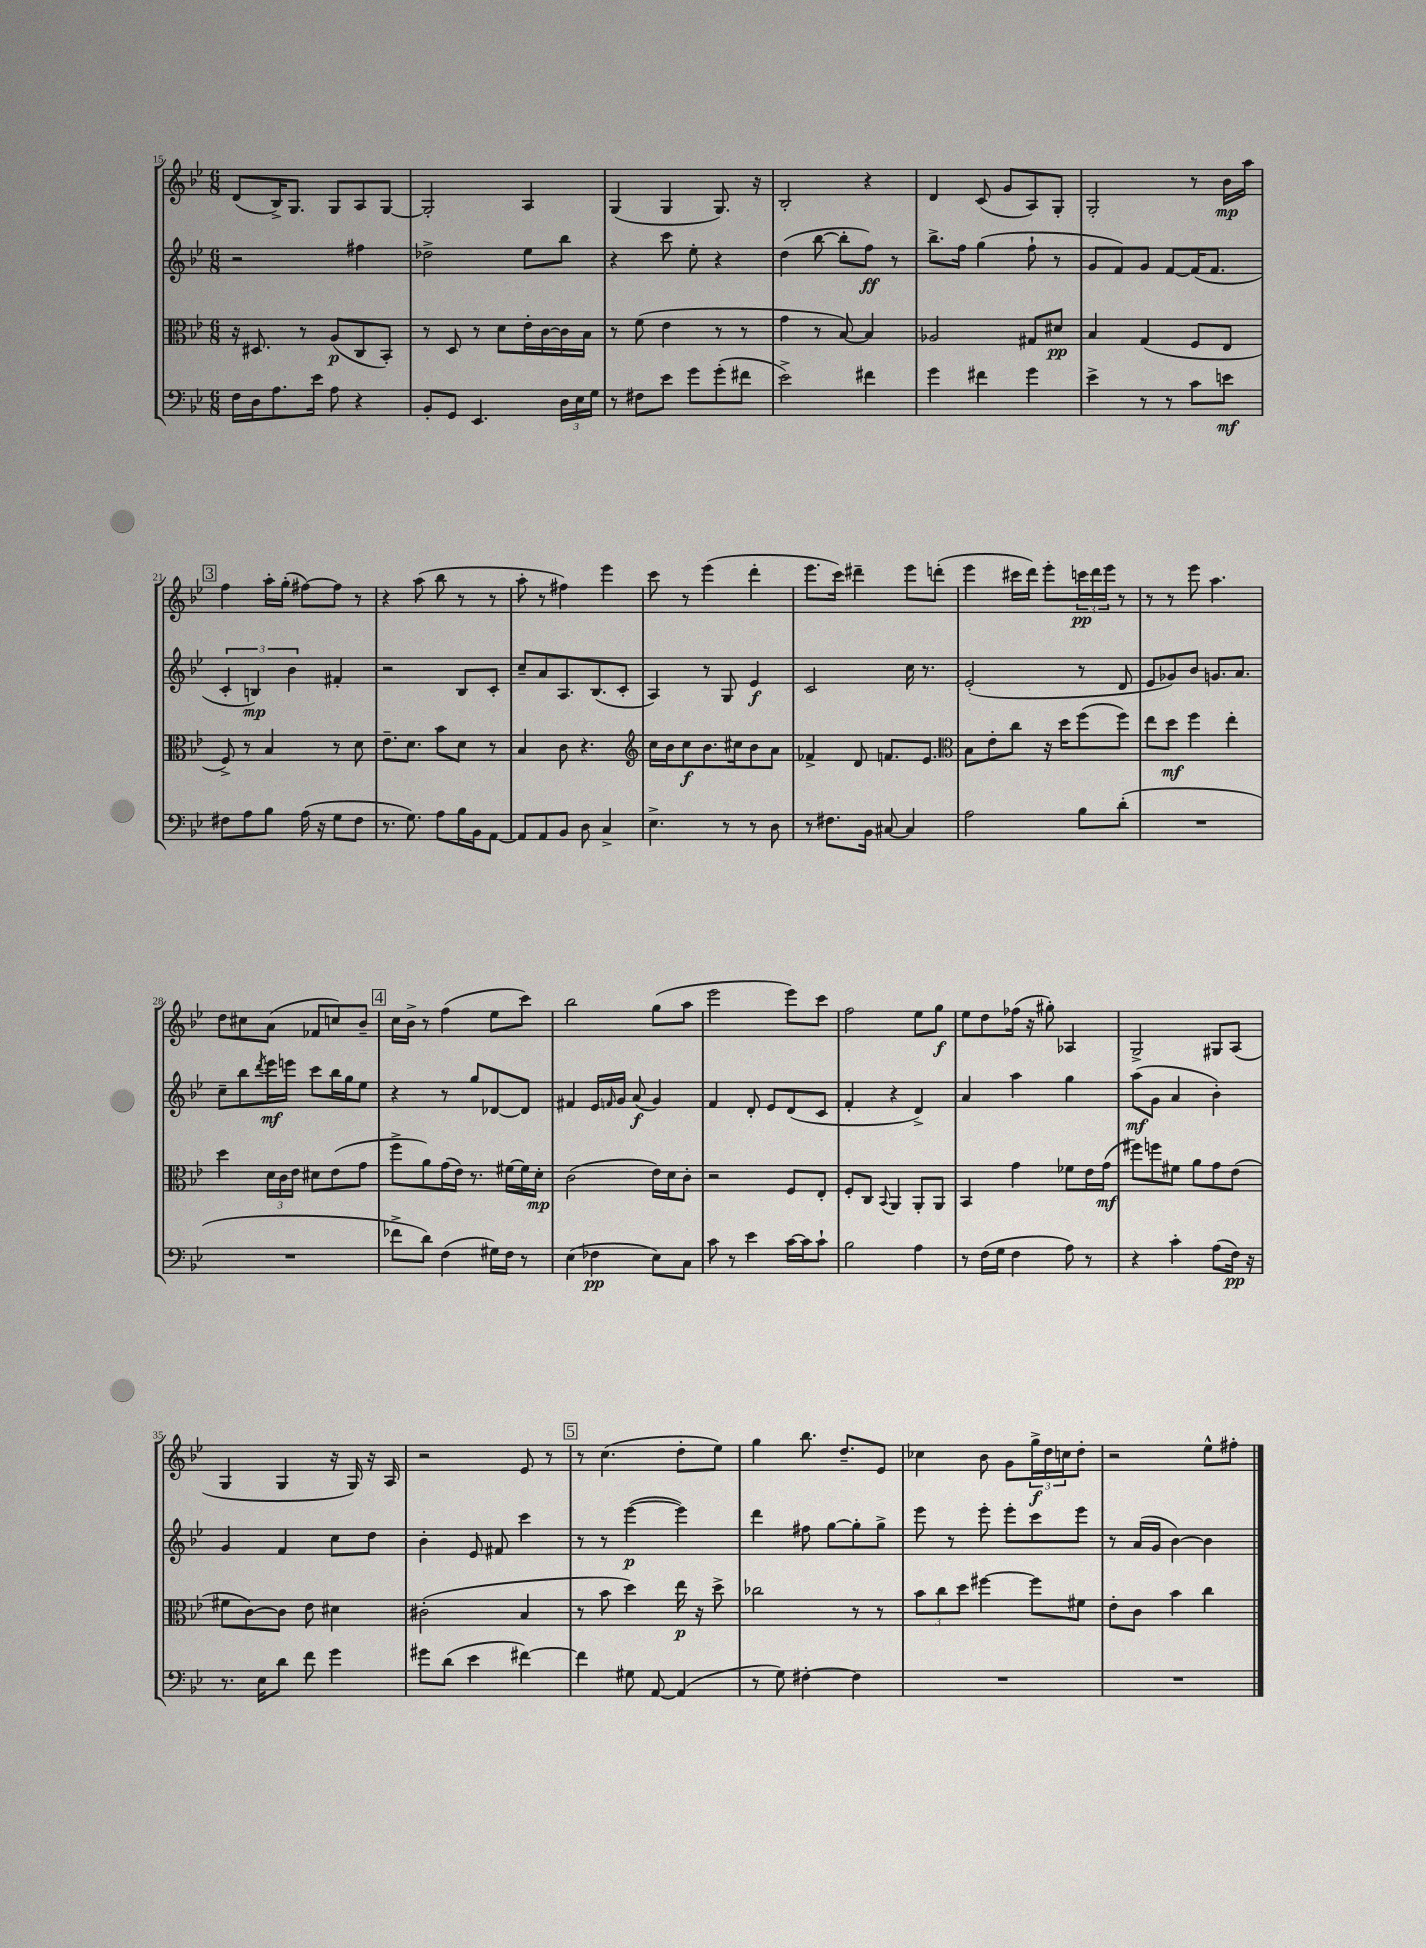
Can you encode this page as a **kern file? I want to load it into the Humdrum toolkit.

**kern	**kern	**kern	**kern
*staff4	*staff3	*staff2	*staff1
*clefF4	*clefC3	*clefG2	*clefG2
*k[b-e-]	*k[b-e-]	*k[b-e-]	*k[b-e-]
*M6/8	*M6/8	*M6/8	*M6/8
16F\LL	16r	2r	(8d/L
16D\J	8.D#/	.	.
8.A\	.	.	16B-^/K)
.	.	.	8.G/J
.	8r	.	.
16e-\Jk	.	.	.
8A\	(8A/L	.	8G/L
4r	8C/	4ff#\	8A/
.	8BB-'/J)	.	[8G/J
=	=	=	=
8BB-'/L	8r	2dd-^\	2G'/]
8GG/J	8D/	.	.
4.EE-/	8r	.	.
.	8d\L	.	.
.	16e-'\L	8ee-\L	4A/
.	[16c\	.	.
24D\LL	16c\]	8bb-\J	.
24E-\	.	.	.
.	16B-\JJ	.	.
24G\JJ	.	.	.
=	=	=	=
8r	8r	4r	(4G/
8F#\L	(8f\	.	.
8e-\J	4e-\	8ccc\	4G/
8g\L	.	8ee-'\	.
(8g'\	8r	4r	8.G/)
8f#\J	8r	.	.
.	.	.	16r
=	=	=	=
2e-^\)	4g\	(4dd\	2B-'/
.	8r	[8bb-\	.
.	[8B-/)	8bb-'\]L	.
4f#\	4B-/]	8ff\J)	4r
.	.	8r	.
=	=	=	=
4g\	2A-/	8.bb-^\L	4d/
.	.	16ff\Jk	.
4f#\	.	(4gg\	(8c/
.	.	.	8g/L
4g\	8G#/L	8ff`\	8A/)
.	8d#/J	8r	8G'/J
=	=	=	=
4e-^\	4B-/	8g/L	2G'/
.	.	8f/)	.
8r	(4G/	8g/J	.
8r	.	[8f/L	.
8c\L	8F/L	(16f/]K	8r
.	.	8.f/J	.
8e\J	8E-/J	.	16b-\LL
.	.	.	16aa\JJ
=	=	=	=
8F#\L	8F^/)	6c'/	4ff\
8A\	8r	.	.
.	.	6B/)	.
8B-\J	4B-/	.	16aa'\LL
.	.	.	(16gg'\JJ
.	.	6b-\	.
(16A\	.	.	[8ff#\L)
16r	.	.	.
8G\L	8r	4f#'/	8ff#\]J
8F#\J	8d\	.	8r
=	=	=	=
8.r	8.e-~\L	2r	4r
8.G\)	8.d\J	.	.
.	.	.	(8aa\
8A\L	8b-\L	.	8bb-\
16B-\L	8d\J	8B-/L	8r
16BB-\J	.	.	.
[8AA\J	8r	8c'/J	8r
=	=	=	=
8AA/]L	4B-/	8cc~/L	8aa'\
8AA/	.	8a/	8r
8BB-/J	8c\	8.A/	4ff#\)
8D\	4.r	.	.
.	.	(8.B-/	.
4C^/	.	.	4eee-\
.	.	8c'/J	.
=	=	=	=
*	*clefG2	*	*
4.E-^\	16cc\LL	4A/)	8ccc\
.	16b-\J	.	.
.	8cc\	.	8r
.	8.b-\	8r	(4eee-\
8r	.	8G/	.
.	16cc#\k	.	.
8r	8b-\	4e-/	4ddd'\
8D\	8a\J	.	.
=	=	=	=
8r	4f-^/	2c/	8.eee-\L
8.F#\L	.	.	.
.	.	.	16ccc\Jk)
.	8d/	.	4ddd#~\
16BB-\Jk	.	.	.
[8C#/	8.f/L	.	.
4C#/]	.	16cc\	8eee-\L
.	8.e-/J	8.r	.
.	.	.	(8ddd'\J
=	=	=	=
*	*clefC3	*	*
2A\	8B-\L	(2e-'/	4eee-\
.	8e-'\	.	.
.	8cc\J	.	16ccc#\LL
.	.	.	16ddd\JJ)
.	16r	.	8eee-'\L
.	16dd\LK	.	.
8B-\L	(8ff\	8r	24ccc\L
.	.	.	24ddd\
.	.	.	24eee-\JJ
(8d'\J	8ff\J)	8d/	8r
=	=	=	=
2.r	8ee-\L	8e-/L	8r
.	8dd\J	8g-/)	8r
.	4ff\	8b-/J	8eee-\
.	.	8.g/L	4.aa\
.	4ee-'\	.	.
.	.	8.a/J	.
=	=	=	=
2.r	4dd\	8cc~\L	8dd\L
.	.	8bb-\	8cc#\
.	.	8qddd/	.
.	24d\LL	16eee-\L	(8a\J
.	24c\	.	.
.	.	16eee\JJ	.
.	24e-\JJ	.	.
.	8d#\L	8ccc\L	8f-/L
.	(8e-\	16bb-\L	8cc/)
.	.	16gg\J	.
.	8g\J	8ee-\J	8b-~/J
=	=	=	=
8f-^\L	8ff^\L	4r	16cc\LL
.	.	.	16b-^\JJ
8d\J)	8a\)	.	8r
(4F\	(16g\L	8r	(4ff\
.	16e-\JJ)	.	.
.	8.r	8gg/L	.
16G#\LL)	.	[8d-/	8ee-\L
16F\JJ	[16f#\LL	.	.
8r	16f#\]	8d-/]J	8ccc\J)
.	16d'\JJ	.	.
=	=	=	=
(4E-\	(2c\	4f#/	2bb-\
4F-\	.	16e-/LL	.
.	.	16qqf/	.
.	.	16g/JJ	.
.	.	(8a/	.
8E-\L)	16e-\LL)	4g/)	(8gg\L
.	16d\J	.	.
8C\J	8c'\J	.	8aa\J
=	=	=	=
8c\	2r	4f/	2eee-\
8r	.	.	.
4e-\	.	8d'/	.
.	.	8e-/L	.
[16c\LL	8F/L	(8d/	8eee-\L)
16c\]J	.	.	.
8c`\J	8E-'/J	8c/J	8ccc\J
=	=	=	=
2B-\	8F'/L	4f'/	2ff\
.	8C/J	.	.
.	8qqBB-/	.	.
.	4AA/	4r	.
4A\	8AA'/L	4d^/)	8ee-\L
.	8AA/J	.	8gg\J
=	=	=	=
8r	4BB-/	4a/	8ee-\L
(16F\LL	.	.	8dd\
16G\JJ	.	.	.
4F\	4g\	4aa\	(16ff-\Jk
.	.	.	16r
.	.	.	8gg#'\)
8A\)	8f-\L	4gg\	4A-/
8r	16e-\L	.	.
.	(16g\JJ	.	.
=	=	=	=
4r	8ff#\L)	(8aa\L	2G^/
.	8ff\	8g\J	.
4c'\	8f#\J	4a/	.
.	8a\L	.	.
(8A\L	8g\	4b-'\)	8G#/L
16F\Jk)	(8e-\J	.	(8A/J
16r	.	.	.
=	=	=	=
8.r	8f#\L	4g/	4G/
.	[8c\)	.	.
16E-\LK	.	.	.
8d\J	8c\]J	4f/	4G/
8f\	8e-\	.	.
4g\	4d#\	8cc\L	16r
.	.	.	16G/)
.	.	8dd\J	16r
.	.	.	16A/
=	=	=	=
8g#\L	(2c#'\	4b-'\	2r
(8d\J	.	.	.
4e-\	.	8e-/	.
.	.	8f#/	.
[4f#\)	4B-/	4ccc\	8e-/
.	.	.	8r
=	=	=	=
4f#\]	8r	8r	8r
.	8b-\	8r	(4.cc\
8G#\	4dd\)	([4eee-\	.
[8AA/	.	.	.
(4AA/]	16ee-\	4eee-\])	8dd'\L
.	16r	.	.
.	8dd^\	.	8ee-\J)
=	=	=	=
8r	2cc-\	4ddd\	4gg\
8G\)	.	.	.
[4F#'\	.	8ff#\	8.bb-\
.	.	[8gg\L	.
.	.	.	8.dd~/L
4F#\]	8r	8gg'\]	.
.	8r	8gg^\J	8e-/J
=	=	=	=
2.r	12b-\L	8eee-\	4cc-\
.	12cc\	.	.
.	.	8r	.
.	12dd\J	.	.
.	[4ff#\	8eee-'\	8b-\
.	.	8eee-'\L	8g\L
.	8ff#\]L	8ccc\	24gg^\L
.	.	.	24dd\
.	.	.	24cc\J
.	8f#\J	8eee-\J	8dd'\J
=	=	=	=
2.r	8e-'\L	8r	2r
.	8c\J	(16a/LL	.
.	.	16g/JJ	.
.	4b-\	[4b-\)	.
.	4cc\	4b-\]	8ee-^^\L
.	.	.	8ff#'\J
==	==	==	==
*-	*-	*-	*-
